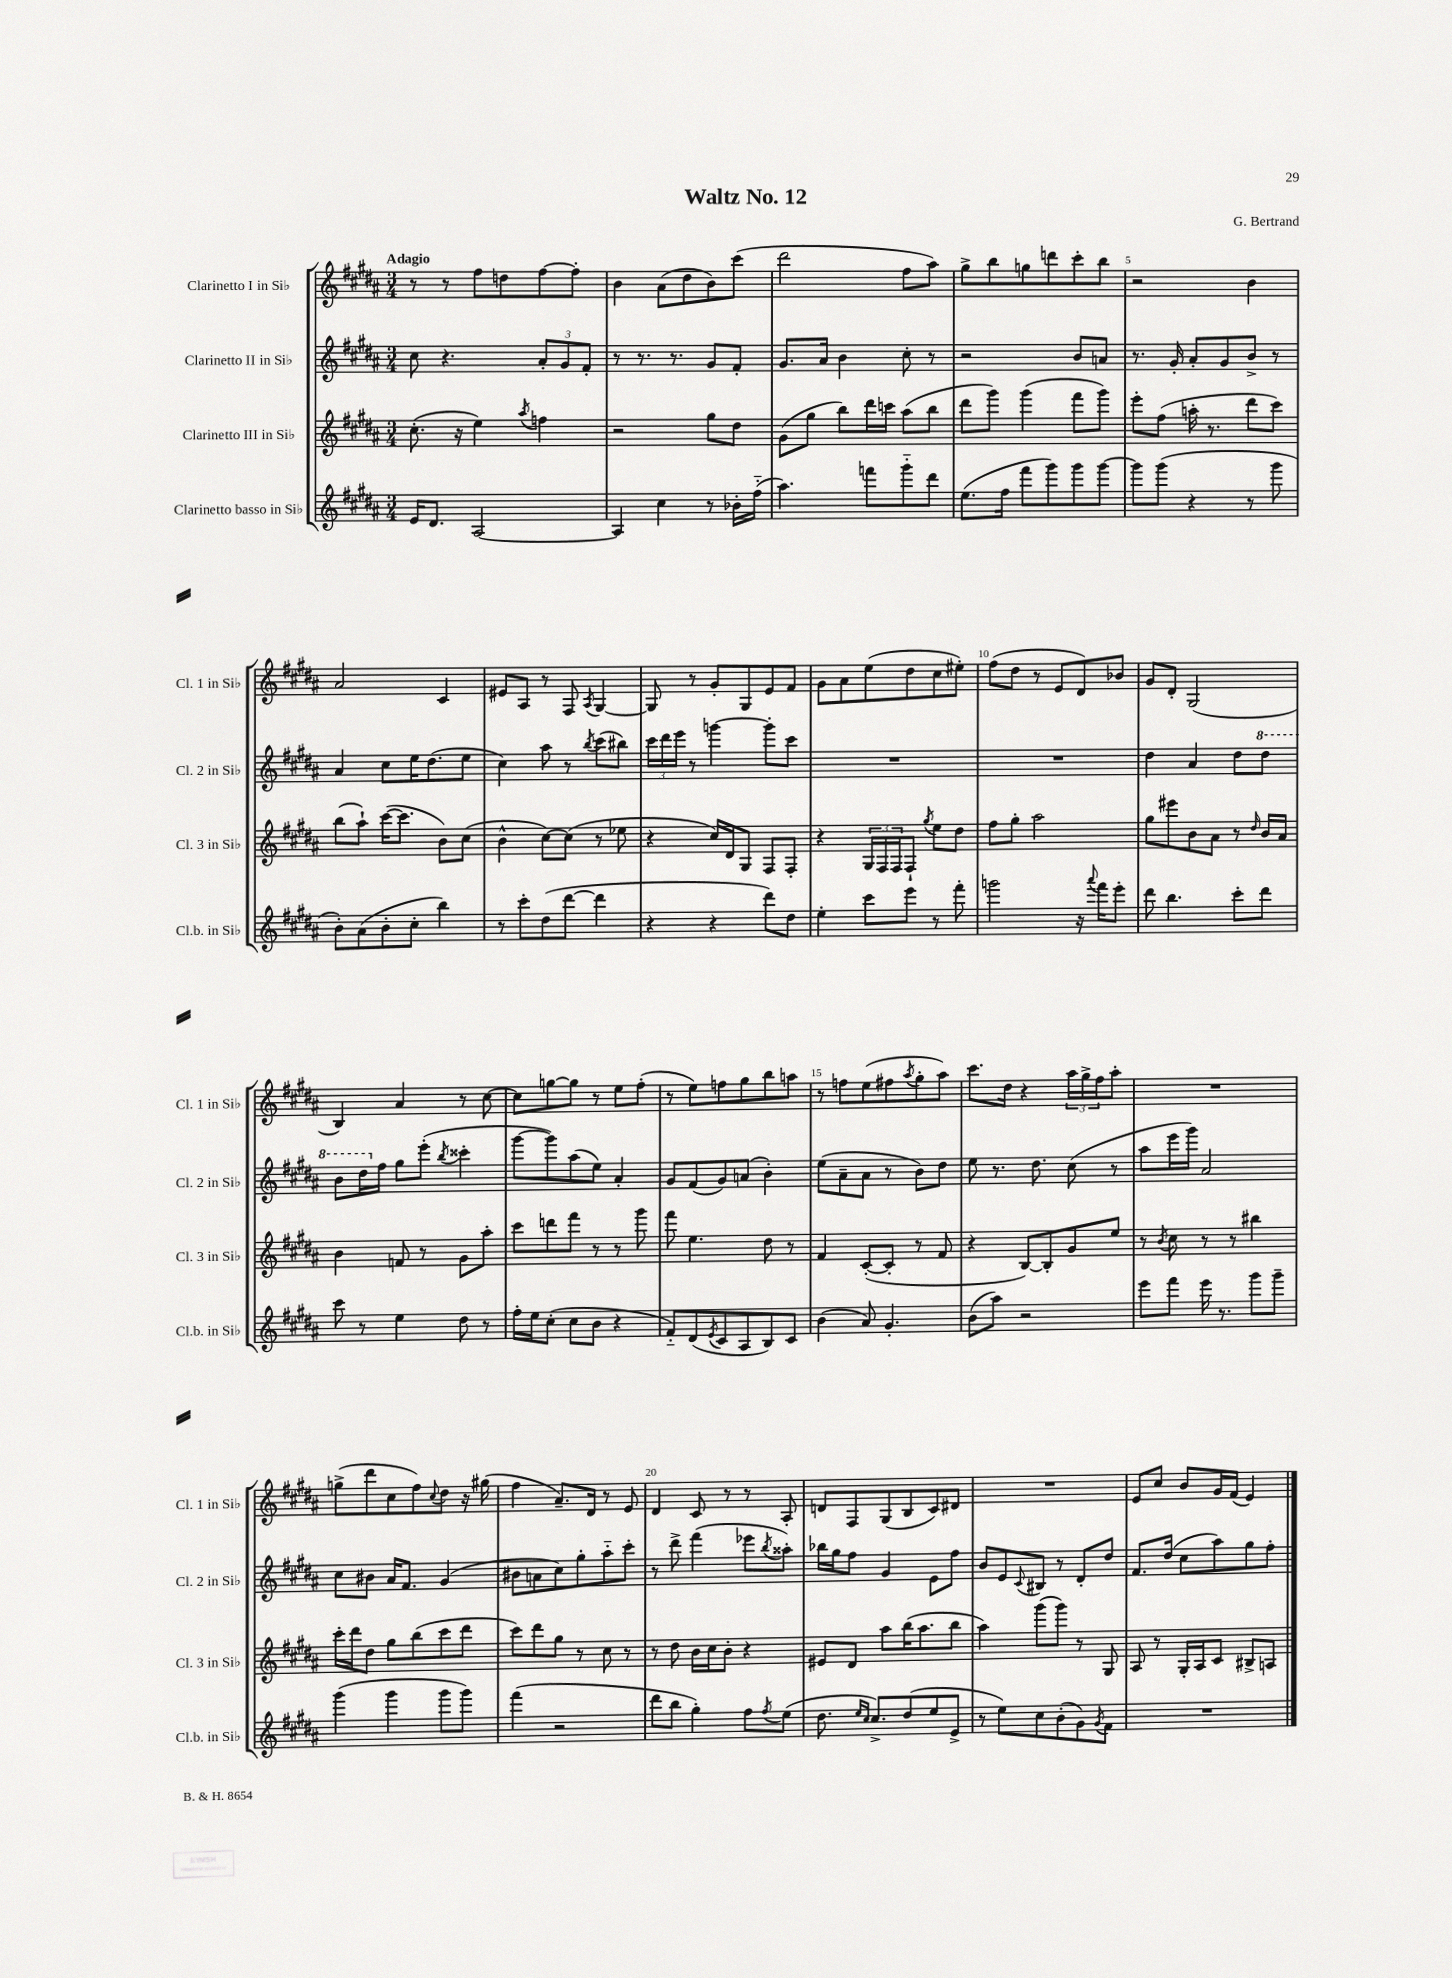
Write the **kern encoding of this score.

**kern	**kern	**kern	**kern
*part4	*part3	*part2	*part1
*staff4	*staff3	*staff2	*staff1
*I"Clarinetto basso in Si♭	*I"Clarinetto III in Si♭	*I"Clarinetto II in Si♭	*I"Clarinetto I in Si♭
*I'Cl.b. in Si♭	*I'Cl. 3 in Si♭	*I'Cl. 2 in Si♭	*I'Cl. 1 in Si♭
*clefG2	*clefG2	*clefG2	*clefG2
*k[f#c#g#d#a#]	*k[f#c#g#d#a#]	*k[f#c#g#d#a#]	*k[f#c#g#d#a#]
*M3/4	*M3/4	*M3/4	*M3/4
=1	=1	=1	=1
!	!	!	!LO:TX:a:B:t=Adagio
16e/KL	(8.cc#'\	8cc#\	8r
8.d#/J	.	.	.
.	.	4.r	8r
.	16r	.	.
[2A#/	4ee\)	.	8ff#\L
.	.	.	8ddn\
.	8qaa#/	.	.
.	4ffn\	12a#'/L	[8ff#\
.	.	12g#/	.
.	.	.	8ff#'\J]
.	.	12f#'/J	.
=2	=2	=2	=2
4A#/]	2r	8r	4b\
.	.	8.r	.
4cc#\	.	.	(8a#\L
.	.	8.r	.
.	.	.	8dd#\
8r	8gg#\L	8g#/L	8b\)
16b-X'\LL	8dd#\J	8f#'/J	(8ccc#\J
(16ff#\JJ	.	.	.
=3	=3	=3	=3
4.aa#\)	(8g#\L	8.g#/L	2ddd#\
.	8gg#\J	.	.
.	.	16a#/Jk	.
.	8bb\L)	4b\	.
8fffn\L	16ddd#\L	.	.
.	16cccn\JJ	.	.
8ggg#\	(8aa#\L	8cc#'\	8ff#\L
8ddd#\J	8bb\J	8r	8aa#\J)
=4	=4	=4	=4
(8.ee\L	8ddd#\L	2r	8gg#^\L
.	8ggg#\J)	.	8bb\
16ff#\Jk	.	.	.
8fff#\L	(4ggg#\	.	8ggn\
8ggg#\)	.	.	8dddn\
8ggg#\	8fff#\L	8b/L	8ccc#'\
[8ggg#\J	8ggg#\J)	8an/J	8bb\J
=5	=5	=5	=5
8ggg#\L]	8eee'\L	8.r	2r
(8ggg#\J	(8ff#\J	.	.
.	.	16g#'/	.
4r	16aan'\	8a#'/L	.
.	8.r	.	.
.	.	8g#/	.
8r	8ddd#\L	8b^/J	4b\
8ggg#\	8ccc#\J)	8r	.
!!LO:LB:g=z
=6	=6	=6	=6
8b'\L)	(8bb\L	4a#/	2a#/
(8a#\	8aa#`\J)	.	.
8b'\	([16ccc#\KL	8cc#\L	.
.	8.ccc#\J]	.	.
8cc#'\J	.	16ee\K	.
.	.	(8.dd#\	.
4bb\)	8b\L)	.	4c#/
.	(8cc#\J	8ee\J	.
=7	=7	=7	=7
8r	4b^^\	4cc#\)	8e#X/L
8ccc#'\L	.	.	8A#/J
(8dd#\	[8cc#\L)	8aa#\	8r
[8ddd#\J	(8cc#\J]	8r	8F#/
.	.	8qbb/	8qA#/
4ddd#\]	8r	(8ccc#\L	[4G#/
.	8ee-X\	8bb#X\J)	.
=8	=8	=8	=8
4r	4r	24ccc#\LL	8G#/]
.	.	24ddd#\	.
.	.	24eee\JJ	.
.	.	8r	8r
4r	16cc#/LL)	[4gggn\	8g#'/L
.	16d#/J	.	.
.	8G#/J	.	8G#/
8ddd#\L)	8F#/L	8ggg'\L]	8e/
8dd#\J	8F#'/J	8ccc#\J	8f#/J
=9	=9	=9	=9
4ee'\	4r	2.r	8g#\L
.	.	.	8a#\
8ccc#\L	24G#/LL	.	(8ee\
.	24F#/	.	.
.	24F#/J	.	.
8eee\J	8F#`/J	.	8dd#\
.	8qgg#/	.	.
8r	8ee\L	.	8cc#\
8fff#'\	8dd#\J	.	8ee#X'\J)
=10	=10	=10	=10
2gggn\	8ff#\L	2.r	(8ff#\L
.	8gg#'\J	.	8dd#\J
.	2aa#\	.	8r
.	.	.	8e/L
16r	.	.	8d#/)
8qqaaa#/	.	.	.
16fff#\KL	.	.	.
8eee'\J	.	.	8b-X/J
=11	=11	=11	=11
8ddd#\	8gg#\L	4dd#\	8g#/L
4.bb\	8eee#X\	.	8d#'/J
.	8b\	4a#/	(2G#/
.	8a#\J	.	.
8ccc#'\L	8r	8dd#\L	.
.	16qqdd#/	.	.
*	*	*8va	*
8ddd#\J	16b/LL	8ddd#\J	.
.	16a#/JJ	.	.
!!LO:LB:g=z
=12	=12	=12	=12
8ccc#\	4b\	8bb\L	4B/)
8r	.	16ddd#\L	.
*	*	*X8va	*
.	.	16ff#\JJ	.
4ee\	8fn/	8gg#\L	4a#/
.	8r	(8eee'\J	.
.	.	8qbb/	.
8dd#\	8g#\L	4ccc##X'\	8r
8r	8aa#'\J	.	[8cc#\
=13	=13	=13	=13
16ff#'\LL	8ccc#\L	[8ggg#\L	8cc#\L]
16ee\J	.	.	.
(8cc#'\J	8dddn\	8ggg#\])	[8ggn\
8cc#\L	8fff#\J	(8aa#\	8gg\J]
8b\J	8r	8ee\J)	8r
4r	8r	4a#'/	8ee\L
.	8ggg#\	.	(8ff#'\J
=14	=14	=14	=14
8f#/L)	8fff#\	8g#/L	8r
(8d#/	4.ee\	(8f#/	8ee\L)
8qe/	.	.	.
8c#/	.	8g#/)	8ffn\
8A#/	.	(8an/J	8gg#\
8B/)	8dd#\	4b'\)	8bb\
8c#/J	8r	.	8aan\J
=15	=15	=15	=15
(4b\	4f#/	(8ee\L	8r
.	.	8a#~\	8ffn\L
8a#/)	([8c#'/L	8a#\J	(8ee\
4.g#'/	8c#'/J]	8r	8ff#X\
.	.	.	8qaa#/
.	8r	8b\L)	8gg#'\
.	8f#/	8dd#\J	8aa#\J)
=16	=16	=16	=16
(8b\L	4r	8ee\	8.ccc#\L
8aa#\J)	.	8.r	.
.	.	.	16dd#\Jk
2r	[8B/L)	.	4r
.	.	8.dd#\	.
.	8B'/]	.	.
.	8g#/	(8cc#\	24aa#\LL
.	.	.	24gg#^\
.	.	.	24ff#\J
.	8ee/J	8r	8aa#'\J
=17	=17	=17	=17
8eee\L	8r	8aa#\L	2.r
.	8qb/	.	.
8fff#\J	8cc#\	16eee\L	.
.	.	16ggg#\JJ)	.
16eee\	8r	2a#/	.
8.r	.	.	.
.	8r	.	.
8ggg#\L	4bb#X\	.	.
8ggg#~\J	.	.	.
!!LO:LB:g=z
=18	=18	=18	=18
(4ggg#\	16ccc#'\LL	8cc#\L	(8ggn^\L
.	16ddd#\J	.	.
.	8dd#\J	8b#X\J	8ddd#\
4ggg#\	8gg#\L	16a#/KL	8cc#\
.	.	8.f#/J	.
.	(8bb\	.	8ff#\)
.	.	.	8qqcc#/
8ggg#\L	8ccc#\	(4g#/	8dd#\J
8ggg#\J)	8ddd#\J	.	16r
.	.	.	(16gg#X\
=19	=19	=19	=19
(4fff#\	8ccc#\L)	8b#X\L	4ff#\
.	8ddd#\	8an\	.
2r	8gg#\J	8cc#\)	8.a#~/L)
.	8r	8gg#'\	.
.	.	.	16d#/Jk
.	8cc#\	8aa#\	8r
.	8r	8ccc#'\J	8e/
=20	=20	=20	=20
8ddd#\L	8r	8r	4d#/
8bb\J	8dd#\	8ddd#^\	.
4gg#'\)	16b\LL	(4fff#\	8c#/
.	16cc#\J	.	.
.	8b'\J	.	8r
8ff#\L	4r	8eee-X\L	8r
8qff#/	.	8qbb/	.
(8ee\J	.	8aa##X'\J)	8A#'/
=21	=21	=21	=21
8.dd#\	8e#X/L	16bb-X\LL	8dn/L
.	.	16gg#\J	.
.	8d#/J	8ff#\J	8F#/
16qqee/LL	.	.	.
16qqcc#/JJ	.	.	.
8.cc#^/L)	.	.	.
.	8aa#\L	4g#/	(8G#/
(8dd#/	(16bb\K	.	8B/
.	8.aa#\	.	.
8ee/	.	8e\L	8c#/)
8e^/J	8bb\J	8ff#\J	8d#X/J
=22	=22	=22	=22
8r	4aa#\)	8b/L	2.r
8ee\L)	.	8e/	.
.	.	8qqc#/	.
8cc#\	(8ggg#\L	8B#X/J	.
(8b'\	8ggg#\J)	8r	.
8g#\)	8r	8d#'/L	.
8qg#/	.	.	.
8f#\J	8G#/	8dd#/J	.
=23	=23	=23	=23
2.r	8A#/	8.f#/L	8e/L
.	8r	.	8cc#/J
.	.	(16dd#/Jk	.
.	16G#'/LL	8cc#\L	8b/L
.	16A#/J	.	.
.	8c#/J	8aa#\)	16g#/L
.	.	.	(16f#/JJ
.	8B#X^/L	8gg#\	4e/)
.	8An/J	8ff#'\J	.
==	==	==	==
*-	*-	*-	*-
